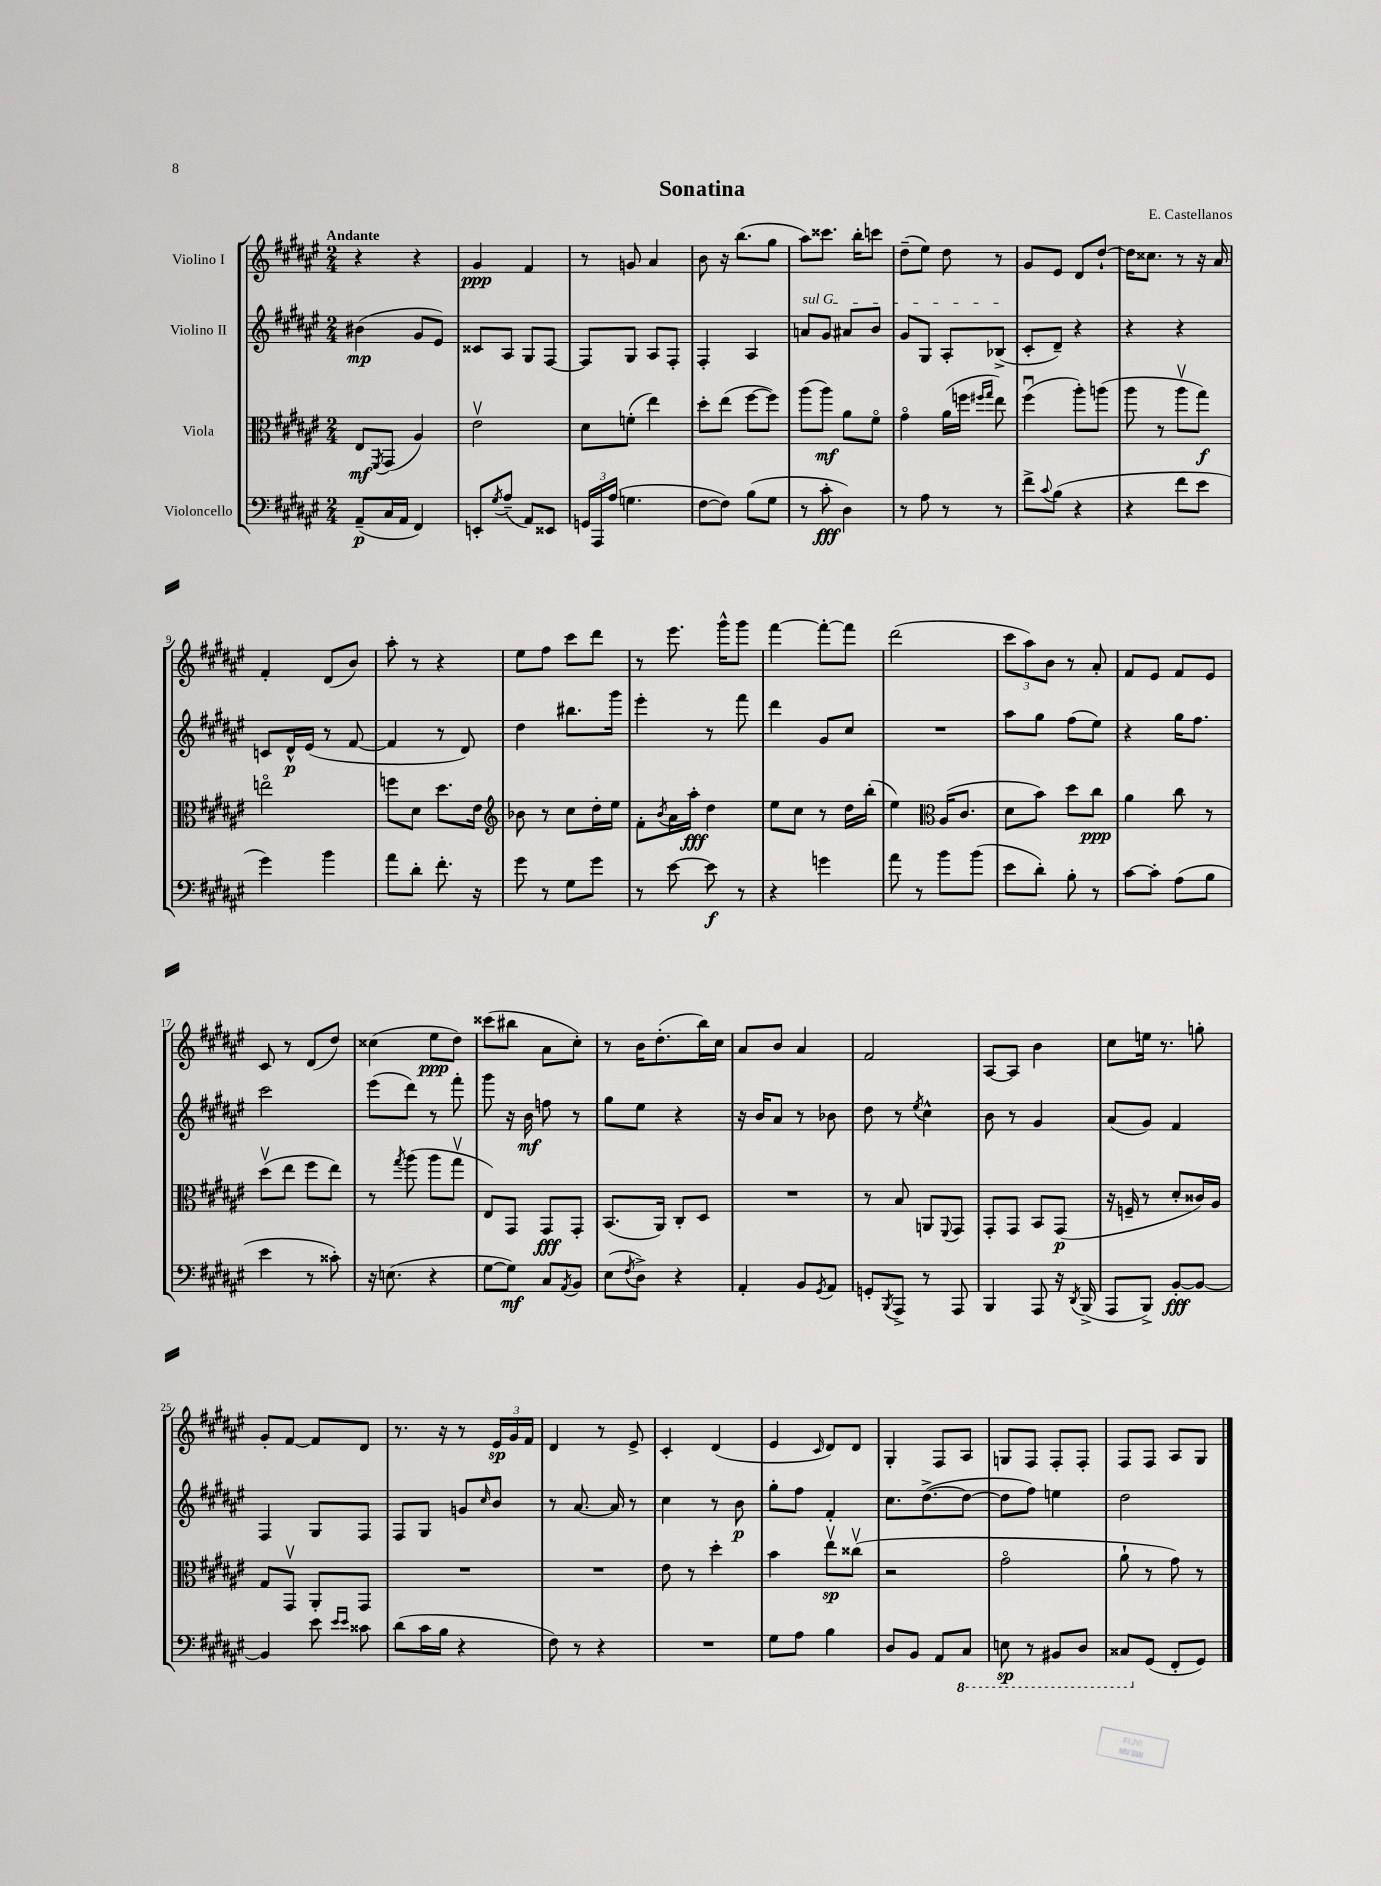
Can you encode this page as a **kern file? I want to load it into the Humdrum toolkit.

**kern	**dynam	**kern	**dynam	**kern	**dynam	**kern	**dynam
*part4	*part4	*part3	*part3	*part2	*part2	*part1	*part1
*staff4	*staff4	*staff3	*staff3	*staff2	*staff2	*staff1	*staff1
*I"Violoncello	*	*I"Viola	*	*I"Violino II	*	*I"Violino I	*
*clefF4	*	*clefC3	*	*clefG2	*	*clefG2	*
*k[f#c#g#d#a#e#]	*	*k[f#c#g#d#a#e#]	*	*k[f#c#g#d#a#e#]	*	*k[f#c#g#d#a#e#]	*
*M2/4	*	*M2/4	*	*M2/4	*	*M2/4	*
=1	=1	=1	=1	=1	=1	=1	=1
!	!	!	!	!	!	!LO:TX:a:B:t=Andante	!
(8AA#~/L	p	8E#/L	mf	(4b#X\	mp	4r	.
.	.	8qFF#/	.	.	.	.	.
16C#/L	.	(8GG#/J	.	.	.	.	.
16AA#/JJ	.	.	.	.	.	.	.
4FF#/)	.	4A#/)	.	8g#/L	.	4r	.
.	.	.	.	8e#/J)	.	.	.
=2	=2	=2	=2	=2	=2	=2	=2
8EEn'/L	.	2e#v\	.	8c##X/L	.	4g#/	ppp
8qG#/	.	.	.	.	.	.	.
(8A#~/J	.	.	.	8A#/J	.	.	.
8AA#/L)	.	.	.	8G#/L	.	4f#/	.
8EE##X/J	.	.	.	[8F#/J	.	.	.
=3	=3	=3	=3	=3	=3	=3	=3
24GGn/LL	.	8d#\L	.	8F#/L]	.	8r	.
24AAA#/	.	.	.	.	.	.	.
(24A#/JJ	.	.	.	.	.	.	.
4.Gn\	.	(8fn'\J	.	8G#/J	.	8gn/	.
.	.	4ee#\)	.	8A#/L	.	4a#/	.
.	.	.	.	8F#'/J	.	.	.
=4	=4	=4	=4	=4	=4	=4	=4
[8F#\L	.	8dd#'\L	.	4F#'/	.	8b\	.
8F#\J])	.	(8ee#\J	.	.	.	16r	.
.	.	.	.	.	.	(8.bb\L	.
(8B\L	.	[8ff#\L	.	4A#/	.	.	.
8G#\J	.	8ff#\J])	.	.	.	8gg#\J	.
=5	=5	=5	=5	=5	=5	=5	=5
!	!	!	!	!LO:TX:a:i:t=sul G	!	!	!
8r	.	(8aa#\L	.	8an/L	.	8aa#\L)	.
8c#'\	fff	8aa#\J)	mf	8g#/J	.	8.ccc##X\J	.
4D#\)	.	8a#\L	.	8a#X/L	.	.	.
.	.	.	.	.	.	16bb'\KL	.
.	.	8f#\J	.	8b/J	.	8cccn\J	.
=6	=6	=6	=6	=6	=6	=6	=6
8r	.	4g#\	.	8g#/L	.	(8dd#~\L	.
8A#\	.	.	.	8G#/J	.	8ee#\J)	.
8r	.	(16a#\LL	.	8A#'/L	.	8dd#\	.
.	.	16ffn\JJ	.	.	.	.	.
.	.	16qqff#X/LL	.	.	.	.	.
.	.	16qqgg#/JJ	.	.	.	.	.
8r	.	8ee#\)	.	(8B-X^/J	.	8r	.
=7	=7	=7	=7	=7	=7	=7	=7
8f#^\L	.	(4ff#u\	.	8c#'/L	.	8g#/L	.
8qqc#/	.	.	.	.	.	.	.
(8B\J	.	.	.	8d#~/J)	.	8e#/J	.
4r	.	8aa#'\L)	.	4r	.	8d#/L	.
.	.	(8aan\J	.	.	.	[8dd#`/J	.
=8	=8	=8	=8	=8	=8	=8	=8
4r	.	8aa#\	.	4r	.	16dd#\KL]	.
.	.	.	.	.	.	8.cc##X\J	.
.	.	8r	.	.	.	.	.
8f#\L	.	8aa#v\L	.	4r	.	8r	.
8e#\J	.	8gg#\J)	f	.	.	16r	.
.	.	.	.	.	.	16a#/	.
!!LO:LB:g=z
=9	=9	=9	=9	=9	=9	=9	=9
4g#\)	.	2een\	.	8cn/L	.	4f#'/	.
.	.	.	.	16d#^^/L	p	.	.
.	.	.	.	(16e#/JJ	.	.	.
4b\	.	.	.	8r	.	(8d#/L	.
.	.	.	.	[8f#/	.	8b/J)	.
=10	=10	=10	=10	=10	=10	=10	=10
8a#\L	.	8ffn\L	.	4f#/]	.	8aa#'\	.
8d#'\J	.	8d#\J	.	.	.	8r	.
8.f#'\	.	8.dd#\L	.	8r	.	4r	.
.	.	.	.	8d#/)	.	.	.
16r	.	16e#\Jk	.	.	.	.	.
=11	=11	=11	=11	=11	=11	=11	=11
*	*	*clefG2	*	*	*	*	*
8g#\	.	8b-X\	.	4dd#\	.	8ee#\L	.
8r	.	8r	.	.	.	8ff#\J	.
8G#\L	.	8cc#\L	.	8.bb#X\L	.	8ccc#\L	.
8g#\J	.	16dd#'\L	.	.	.	8ddd#\J	.
.	.	16ee#\JJ	.	16ggg#\Jk	.	.	.
=12	=12	=12	=12	=12	=12	=12	=12
8r	.	8f#'\L	.	4eee#'\	.	8r	.
.	.	8qb/	.	.	.	.	.
[8e#\	.	16a#\L	.	.	.	8.eee#\	.
.	.	16aa#'\JJ	fff	.	.	.	.
8e#\]	f	4dd#\	.	8r	.	.	.
.	.	.	.	.	.	16ggg#^^\KL	.
8r	.	.	.	8fff#\	.	8ggg#\J	.
=13	=13	=13	=13	=13	=13	=13	=13
4r	.	8ee#\L	.	4ddd#\	.	[4fff#\	.
.	.	8cc#\J	.	.	.	.	.
4gn\	.	8r	.	8g#/L	.	8fff#'\L_	.
.	.	16dd#\LL	.	8cc#/J	.	8fff#\J]	.
.	.	(16bb'\JJ	.	.	.	.	.
=14	=14	=14	=14	=14	=14	=14	=14
8a#\	.	4ee#\)	.	2r	.	(2ddd#\	.
8r	.	.	.	.	.	.	.
*	*	*clefC3	*	*	*	*	*
8b\L	.	(16A#/KL	.	.	.	.	.
.	.	8.c#/J	.	.	.	.	.
(8b\J	.	.	.	.	.	.	.
=15	=15	=15	=15	=15	=15	=15	=15
8e#\L	.	8d#\L	.	8aa#\L	.	12ccc#\L	.
.	.	.	.	.	.	12aa#\)	.
8d#'\J)	.	8b\J)	.	8gg#\J	.	.	.
.	.	.	.	.	.	12b\J	.
8B'\	.	8dd#\L	.	(8ff#\L	.	8r	.
8r	.	8cc#\J	ppp	8ee#\J)	.	8a#'/	.
=16	=16	=16	=16	=16	=16	=16	=16
[8c#\L	.	4a#\	.	4r	.	8f#/L	.
8c#'\J]	.	.	.	.	.	8e#/J	.
(8A#\L	.	8cc#\	.	16gg#\KL	.	8f#/L	.
.	.	.	.	8.ff#\J	.	.	.
8B\J	.	8r	.	.	.	8e#/J	.
!!LO:LB:g=z
=17	=17	=17	=17	=17	=17	=17	=17
4e#\	.	(8dd#v\L	.	2ccc#\	.	8c#/	.
.	.	8ee#\J	.	.	.	8r	.
8r	.	8ff#\L	.	.	.	(8d#/L	.
8c##X'\)	.	8ee#\J)	.	.	.	8dd#/J)	.
=18	=18	=18	=18	=18	=18	=18	=18
16r	.	8r	.	(8eee#\L	.	(4cc##X\	.
(8.En\	.	.	.	.	.	.	.
.	.	8qgg#/	.	.	.	.	.
.	.	(8aa#\	.	8ddd#\J)	.	.	.
4r	.	8aa#\L	.	8r	.	8ee#\L	ppp
.	.	8gg#v\J	.	8fff#'\	.	8dd#\J)	.
=19	=19	=19	=19	=19	=19	=19	=19
[8G#\L	.	8E#/L)	.	8ggg#\	.	(8ccc##X\L	.
8G#\J])	mf	8GG#/J	.	16r	.	8bb#X\J	.
.	.	.	.	16b\	mf	.	.
8C#/L	.	8GG#/L	fff	8ffn\	.	8a#\L	.
8qAA#/	.	.	.	.	.	.	.
8BB/J	.	8GG#'/J	.	8r	.	8cc#'\J)	.
=20	=20	=20	=20	=20	=20	=20	=20
(8E#\L	.	(8.BB/L	.	8gg#\L	.	8r	.
8qF#/	.	.	.	.	.	.	.
8D#^\J)	.	.	.	8ee#\J	.	16b\KL	.
.	.	16AA#/Jk)	.	.	.	(8.dd#'\	.
4r	.	8C#'/L	.	4r	.	.	.
.	.	8D#/J	.	.	.	16bb\L)	.
.	.	.	.	.	.	16cc#\JJ	.
=21	=21	=21	=21	=21	=21	=21	=21
4AA#'/	.	2r	.	16r	.	8a#/L	.
.	.	.	.	16b/KL	.	.	.
.	.	.	.	8a#/J	.	8b/J	.
8BB/L	.	.	.	8r	.	4a#/	.
8qGG#/	.	.	.	.	.	.	.
8AA#/J	.	.	.	8b-X\	.	.	.
=22	=22	=22	=22	=22	=22	=22	=22
8GGn'/L	.	8r	.	8dd#\	.	2f#/	.
8qBBB/	.	.	.	.	.	.	.
8AAA#^/J	.	8B/	.	8r	.	.	.
.	.	.	.	8qee#/	.	.	.
8r	.	8AAn/L	.	4cc#^^\	.	.	.
.	.	8qqFF#/	.	.	.	.	.
8AAA#/	.	8GG#/J	.	.	.	.	.
=23	=23	=23	=23	=23	=23	=23	=23
4BBB/	.	8GG#'/L	.	8b\	.	[8A#/L	.
.	.	8GG#/J	.	8r	.	8A#/J]	.
8AAA#/	.	8BB/L	.	4g#/	.	4b\	.
16r	.	(8GG#/J	p	.	.	.	.
8qDD#/	.	.	.	.	.	.	.
(16BBB^/	.	.	.	.	.	.	.
=24	=24	=24	=24	=24	=24	=24	=24
8AAA#/L	.	16r	.	(8a#/L	.	8cc#\L	.
.	.	16Fn~/	.	.	.	.	.
8BBB^/J)	.	8r	.	8g#/J)	.	16een\Jk	.
.	.	.	.	.	.	8.r	.
[8BB'/L	fff	8d#'/L	.	4f#/	.	.	.
8BB/J_	.	16c##X/L)	.	.	.	8ggn'\	.
.	.	16A#/JJ	.	.	.	.	.
!!LO:LB:g=z
=25	=25	=25	=25	=25	=25	=25	=25
4BB/]	.	8G#/L	.	4F#/	.	8g#'/L	.
.	.	8GG#v/J	.	.	.	[8f#/J	.
8e#\	.	8AA#'/L	.	8G#/L	.	8f#/L]	.
16qqe#/LL	.	.	.	.	.	.	.
16qqe#/JJ	.	.	.	.	.	.	.
8c##X\	.	8GG#/J	.	8F#/J	.	8d#/J	.
=26	=26	=26	=26	=26	=26	=26	=26
(8d#\L	.	2r	.	8F#/L	.	8.r	.
16c#\L	.	.	.	8G#/J	.	.	.
16B\JJ	.	.	.	.	.	16r	.
4r	.	.	.	8gn/L	.	8r	.
.	.	.	.	16qqcc#/	.	.	.
.	.	.	.	8b/J	.	24e#/LL	sp
.	.	.	.	.	.	24g#/	.
.	.	.	.	.	.	24f#/JJ	.
=27	=27	=27	=27	=27	=27	=27	=27
8F#\)	.	2r	.	8r	.	4d#/	.
8r	.	.	.	[8.a#/	.	.	.
4r	.	.	.	.	.	8r	.
.	.	.	.	16a#/]	.	.	.
.	.	.	.	8r	.	8e#^/	.
=28	=28	=28	=28	=28	=28	=28	=28
2r	.	8e#\	.	4cc#\	.	4c#'/	.
.	.	8r	.	.	.	.	.
.	.	4dd#'\	.	8r	.	(4d#/	.
.	.	.	.	8b\	p	.	.
=29	=29	=29	=29	=29	=29	=29	=29
8G#\L	.	4b\	.	8gg#'\L	.	4e#/	.
8A#\J	.	.	.	8ff#\J	.	.	.
.	.	.	.	.	.	16qqc#/	.
4B\	.	8ee#v\L	sp	4f#'/	.	8d#/L)	.
.	.	(8cc##Xv\J	.	.	.	8d#/J	.
=30	=30	=30	=30	=30	=30	=30	=30
8D#/L	.	2r	.	8.cc#\L	.	4G#'/	.
8BB/J	.	.	.	.	.	.	.
.	.	.	.	([8.dd#^\	.	.	.
8AA#/L	.	.	.	.	.	8F#/L	.
*8ba	*	*	*	*	*	*	*
8CC#/J	.	.	.	8dd#\J_	.	8A#/J	.
=31	=31	=31	=31	=31	=31	=31	=31
8EEn\	sp	2g#\	.	8dd#\L]	.	8Gn/L	.
8r	.	.	.	8ff#\J)	.	8F#/J	.
8BBB#X/L	.	.	.	4een\	.	8F#'/L	.
8DD#/J	.	.	.	.	.	8F#'/J	.
=32	=32	=32	=32	=32	=32	=32	=32
8CC##X/L	.	8a#`\	.	2dd#\	.	8F#/L	.
*X8ba	*	*	*	*	*	*	*
(8GG#/J	.	8r	.	.	.	8F#/J	.
8FF#'/L	.	8g#\)	.	.	.	8A#/L	.
8GG#/J)	.	8r	.	.	.	8G#/J	.
==	==	==	==	==	==	==	==
*-	*-	*-	*-	*-	*-	*-	*-
